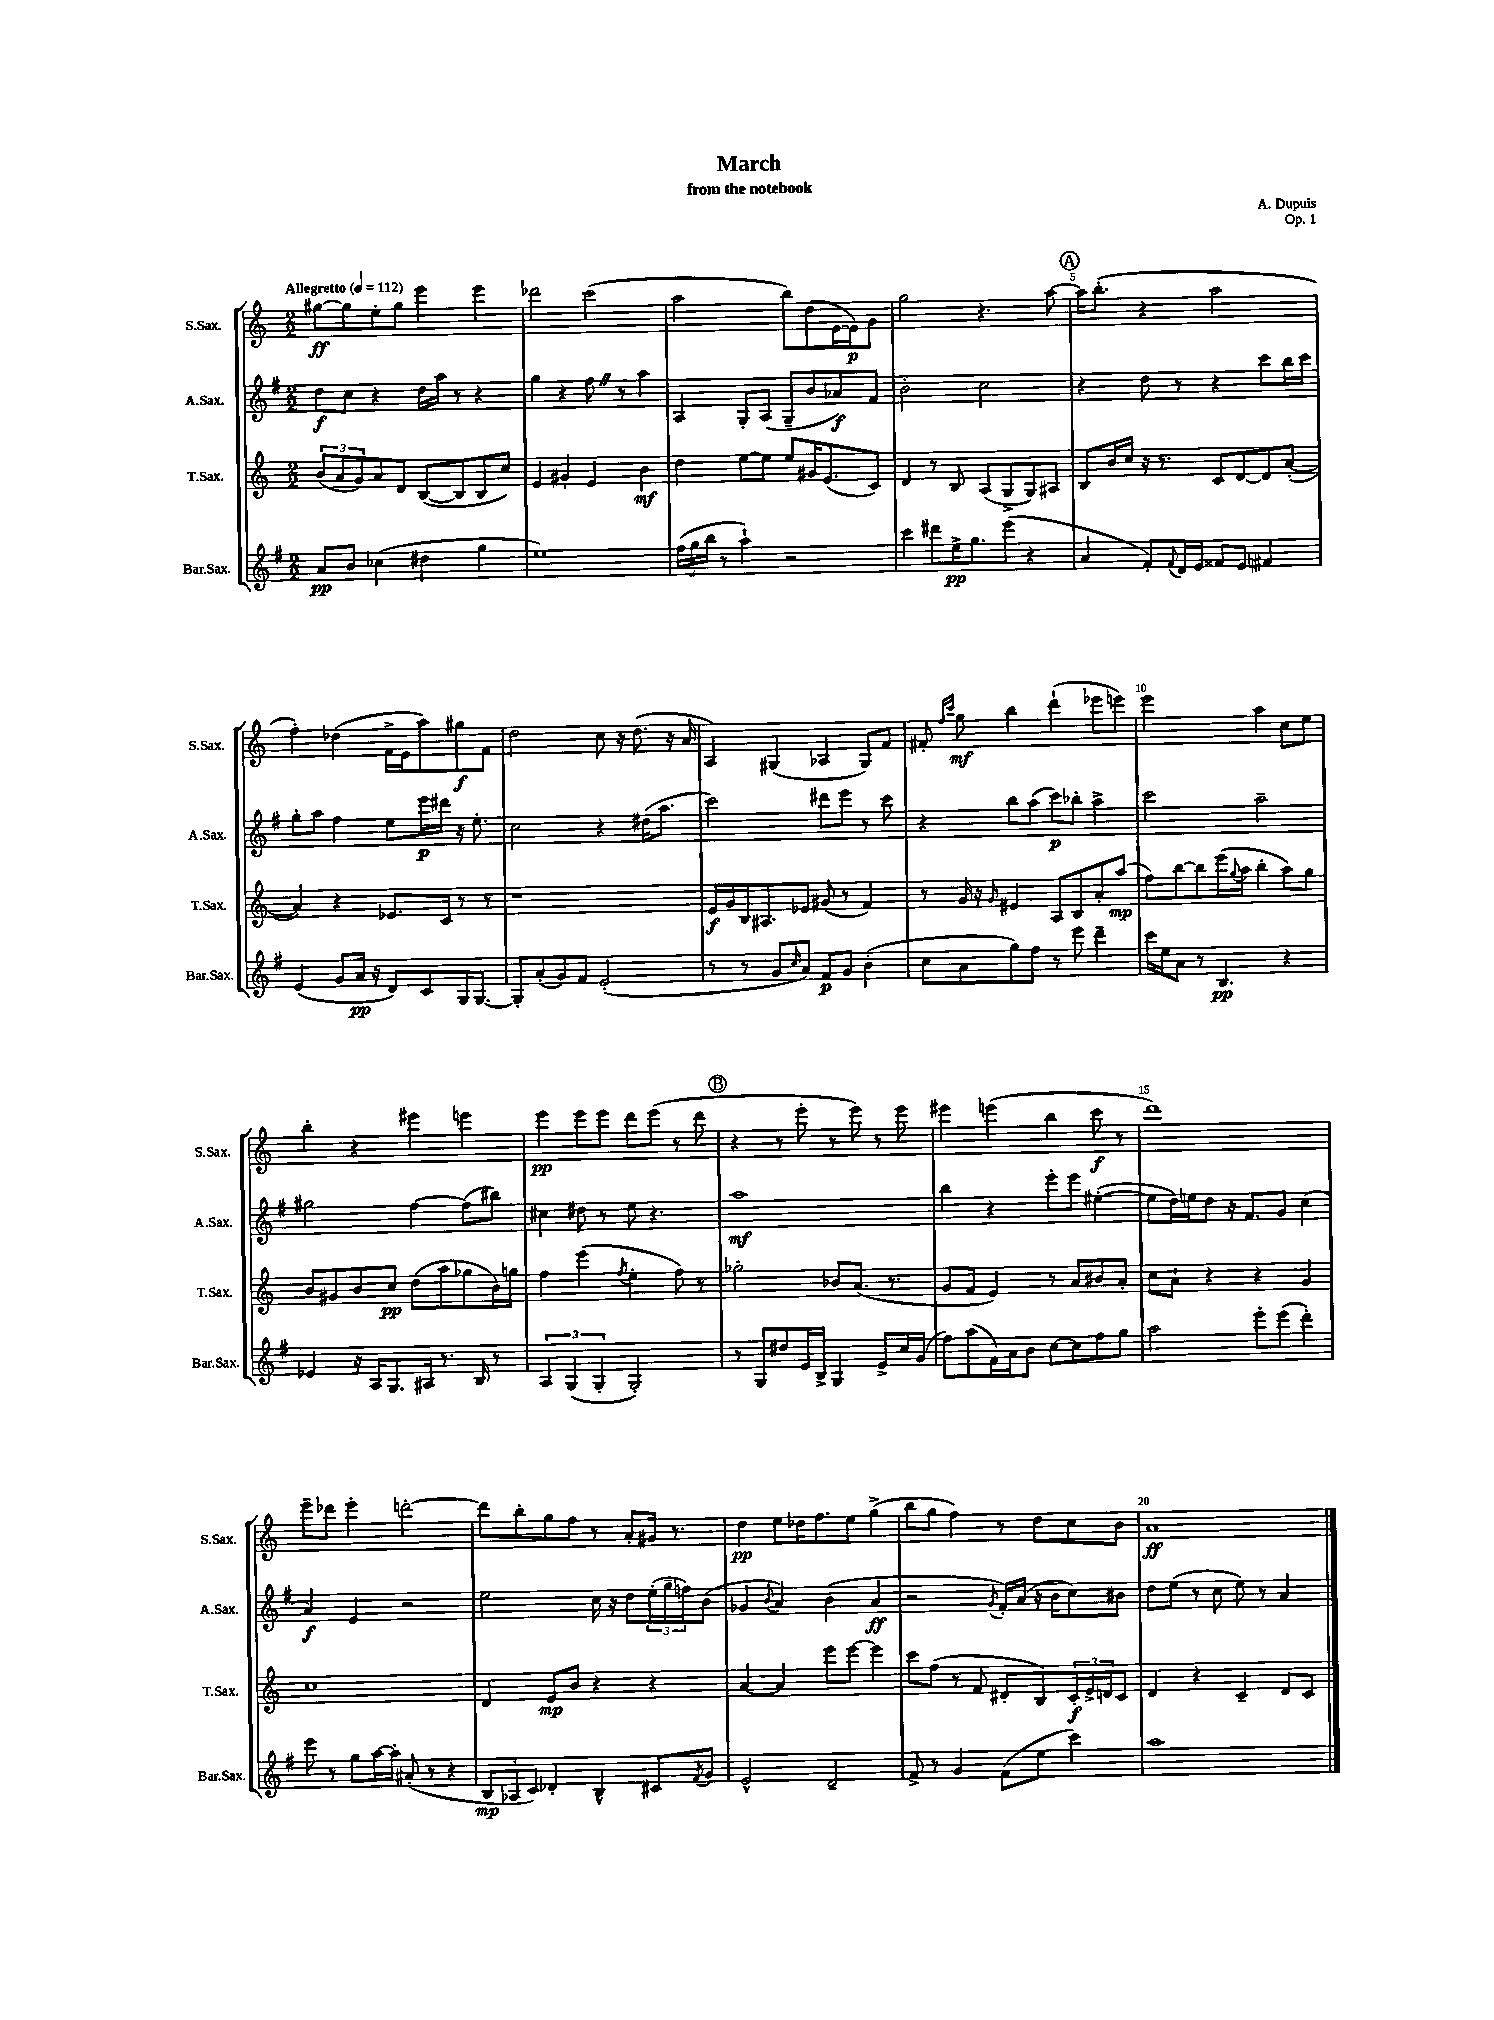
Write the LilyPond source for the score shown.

\header { title = "March" composer = "A. Dupuis" subtitle = "from the notebook" opus = "Op. 1" }
<<
\new StaffGroup <<
\new Staff = "s0" \with { instrumentName = "S.Sax." shortInstrumentName = "S.Sax." } {
    \clef treble \key c \major \numericTimeSignature \time 2/2 \tempo "Allegretto" 4 = 112
    gis''8~\ff gis''8 e''8-. gis''8 e'''4 e'''4 |
    des'''2 c'''2( |
    a''2 b''8) d''8( e'16~ e'16\p) g'8 |
    g''2 r4. a''8~ |
    \mark \markup { \circle "A" } a''16 b''8.-.( r4 a''2 |
    f''4-.) des''4( f'16-> e'16 a''8) gis''8\f f'8 |
    d''2 c''8 r16 d''8.( r16 a'16 |
    a4) gis4( aes4 gis8) f'8 |
    fis'8-. \grace { f''16 c'''16 } g''8\mf b''4 d'''4-!( ees'''8 e'''8) |
    e'''2 a''4 c''8 e''8 |
    b''4-. r4 eis'''4 e'''4 |
    e'''4\pp e'''8 e'''8 d'''8 e'''8( r8 d'''8 |
    \mark \markup { \circle "B" } r4 r8 e'''8-. r8 e'''8) r8 e'''8 |
    eis'''4 e'''4( b''4 c'''8\f r8 |
    d'''1) |
    e'''8-- des'''8 e'''4-. d'''2~-. |
    d'''8 b''8-. g''8 f''8 r8 a'8-. gis'16 r8. |
    d''4\pp e''8 des''16 f''8. e''8 g''4->( |
    b''8 g''8 f''4) r8 d''8 c''8 b'8 |
    a'1\ff \bar "|." |
}
\new Staff = "s1" \with { instrumentName = "A.Sax." shortInstrumentName = "A.Sax." } {
    \clef treble \key g \major \numericTimeSignature \time 2/2
    d''8\f c''8 r4 d''16 a''16 r8 r4 |
    g''4 r4 fis''8 \once \override BreathingSign.text = \markup { \musicglyph "scripts.caesura.straight" } \breathe r8 a''4 |
    a4 g8-. a8( g8-- b'8 aes'8\f) fis'8 |
    b'2-. c''2 |
    \mark \markup { \circle "A" } r4 d''8 r8 r4 c'''8 b''16 c'''16 |
    g''8-. a''8 fis''4 e''8 e'''16\p dis'''16 r16 e''8.-. |
    c''2 r4 dis''16( a''8. |
    c'''2) dis'''8 e'''8 r8 c'''8 |
    r4 b''8 a''8( c'''8\p) bes''8-. a''4-> |
    c'''2 a''2-- |
    gis''2 fis''4~ fis''8( bis''8) |
    cis''4 dis''8 r8 e''8 r4. |
    \mark \markup { \circle "B" } a''1\mf |
    b''4 r4 e'''8-. e'''8 eis''4~-.( |
    eis''8 d''16) e''16 d''8 r16 fis'8. g'8 c''4( |
    a'4\f) e'4 r2 |
    e''2 c''16 r16 d''8 \tuplet 3/2 { e''16-.( g''16-- f''16) } b'8( |
    ges'4 \appoggiatura { b'8 } a'4) b'4( a'4\ff |
    r2 \acciaccatura { g'8 } fis'16-.) a'16( r16 b'16 c''8) bis'8 |
    d''8 e''8( r8 c''8 e''8) r8 a'4 \bar "|." |
}
\new Staff = "s2" \with { instrumentName = "T.Sax." shortInstrumentName = "T.Sax." } {
    \clef treble \key c \major \numericTimeSignature \time 2/2
    \tuplet 3/2 { b'8( a'8 g'8) } a'8 d'8 b8~( b8 b8 c''8) |
    e'4 gis'4-. e'4 b'4\mf |
    d''4 e''8~ e''8 e''8 gis'16 e'8.( c'8) |
    d'4 r8 b8 a8( g8-> g8) ais8 |
    \mark \markup { \circle "A" } b8 b'16 c''16 r16 r8. c'8 d'8~ d'8 a'8~-.( |
    a'4) r4 ees'8. c'16 r8 r8 |
    r1 |
    e'16\f g'16 b16 ais8. ees'8 gis'8( r8 f'4) |
    r8 g'16 r16 \grace { g'16 } eis'4 a8 b8 a'8-. a''8\mp( |
    f''8) b''8~ b''8 e'''16( \appoggiatura { g''8 } a''16 b''4-. a''8) g''8 |
    b'8 gis'8 b'8 c''8\pp d''8( a''8 ges''8 b'16) g''16 |
    f''4 e'''4( \acciaccatura { f''8 } e''4-. f''8) r8 |
    \mark \markup { \circle "B" } ges''2-. bes'8 a'8.( r8. |
    g'8 f'8 e'4) r8 a'8 bis'8 a'8-. |
    c''8 a'8-! r4 r4 g'4 |
    c''1 |
    d'4 e'8\mp b'8 r4 r4 |
    a'4~ a'4 e'''8 e'''8~ e'''4 |
    c'''8 f''8( r8 f'8 dis'8-. b8) \tuplet 3/2 { c'16-.\f e'16-> d'16 } c'8 |
    d'4 r4 c'4-- d'8 c'8 \bar "|." |
}
\new Staff = "s3" \with { instrumentName = "Bar.Sax." shortInstrumentName = "Bar.Sax." } {
    \clef treble \key g \major \numericTimeSignature \time 2/2
    a'8\pp b'8 ces''4( dis''4 g''4 |
    e''1) |
    \tuplet 3/2 { fis''16( g''16 b''16 } r8 a''4-!) r2 |
    c'''4 dis'''8 e''16->\pp g''8. e'''8( r4 |
    \mark \markup { \circle "A" } a'4 fis'8-.) \appoggiatura { fis'8 } d'16 e'16 fisis'8 e'8 fis'4 |
    e'4( g'8 a'16\pp r16 d'8) c'8 g16 g8.~ |
    g8-. a'8-.( g'8) fis'8 e'2-.( |
    r8 r8 g'8 \grace { c''16 } a'8) fis'8\p g'8 b'4-.( |
    c''8 a'8 g''8) fis''8 r8 e'''8 d'''4-- |
    c'''16 e''16 a'8 r8 b4.\pp r4 |
    ees'4 r16 a16 g8. ais16 r8. b16 r8 |
    \tuplet 3/2 { a4 g4( g4-. } g2-.) |
    \mark \markup { \circle "B" } r8 g8 dis''8 e'16 b16-> g4 e'8-> c''16 g'16( |
    fis''8) a''8( fis'16) a'16 b'8 c''8~ c''8 fis''8 g''8 |
    a''2 e'''8-. e'''8( d'''4-.) |
    e'''8 r8 g''8 a''16~ a''16-. ais'8-.( r8 r4 |
    \tuplet 3/2 { b8\mp aes8 c'8) } des'4-. b4-^ cis'8 \acciaccatura { fis'8 } g'8 |
    e'2-^ d'2-- |
    fis'8-> r8 g'4 fis'8( e''8 c'''4) |
    a''1 \bar "|." |
}
>>
>>
\layout { \context { \Score \override BarNumber.break-visibility = ##(#f #t #t) barNumberVisibility = #(every-nth-bar-number-visible 5) } }
